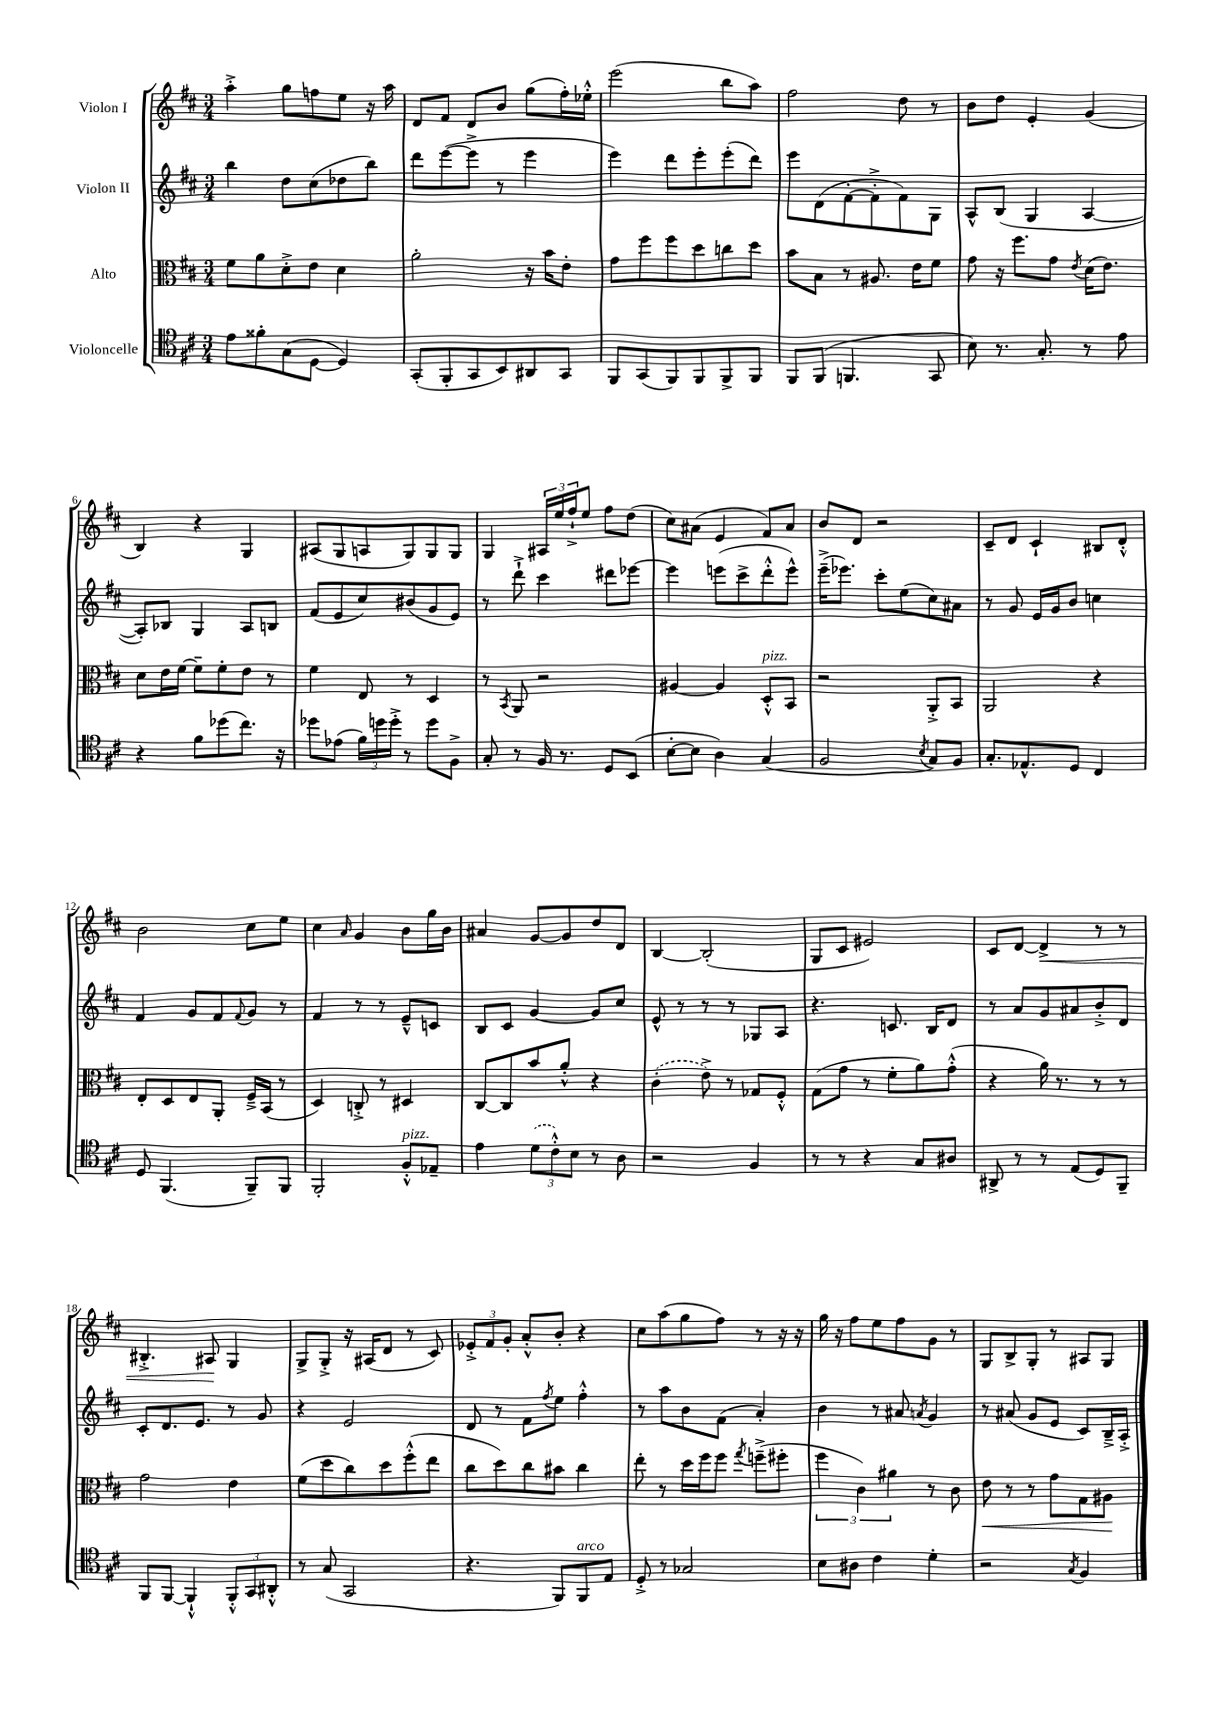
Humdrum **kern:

**kern	**kern	**kern	**kern
*staff4	*staff3	*staff2	*staff1
*clefC4	*clefC3	*clefG2	*clefG2
*k[f#c#]	*k[f#c#]	*k[f#c#]	*k[f#c#]
*M3/4	*M3/4	*M3/4	*M3/4
8e	8f#	4bb	4aa'^
8f##'	8a	.	.
(8G	8d'^	8dd	8gg
[8D	8e	(8cc#	8ff
4D])	4d	8dd-	8ee
.	.	8bb)	16r
.	.	.	16aa
=	=	=	=
(8GG'	2a'	8ddd	8d
8FF#'	.	([8eee	8f#
8GG	.	8eee^]	8d
8BB)	.	8r	8b
8AA#	16r	4eee	(8gg
.	16b	.	.
8GG	8e'	.	16ff#')
.	.	.	16ee-'^^
=	=	=	=
8FF#	8g	4eee)	(2eee
(8GG	8ff#	.	.
8FF#)	8ff#	8ddd	.
8FF#	8dd	8eee'	.
8FF#^	8cc	(8eee'	8bb
8FF#	8dd	8ddd)	8aa)
=	=	=	=
8FF#	8b	8eee	2ff#
(8FF#	8B	(8d	.
4.FF	8r	[8f#'	.
.	8.A#	8f#'^]	.
.	.	8f#)	8dd
.	16e	.	.
8GG	8f#	8G	8r
=	=	=	=
8B)	8g	8A^^	8b
8.r	16r	(8B	8dd
.	8.ff#	.	.
.	.	4G	4e'
8.G'	.	.	.
.	8g	.	.
.	8qe	.	.
8r	(16d	[4A	(4g
.	8.e)	.	.
8e	.	.	.
=	=	=	=
4r	8d	8A'])	4B)
.	16e	8B-	.
.	[16f#	.	.
8f#	8f#~]	4G	4r
(8dd-	8f#'	.	.
8.cc#)	8e	8A	4G
.	8r	8B	.
16r	.	.	.
=	=	=	=
8dd-	4f#	(8f#	(8A#
(8e-	.	8e	8G
24f#)	8E	8cc#)	8A
24dd	.	.	.
24dd'^	.	.	.
8r	8r	(8b#	8G)
8dd	4D	8g	8G
8F#^	.	8e)	8G
=	=	=	=
8G'	8r	8r	4G
.	8qBB	.	.
8r	8AA	8ddd`^	.
16F#	2r	4ccc#	24A#
.	.	.	24ee
8.r	.	.	.
.	.	.	24ff#`^
.	.	.	8ee
8D	.	8ddd#	8ff#
(8BB	.	[8eee-	(8dd
=	=	=	=
[8B'	[4A#	4eee-]	8cc#)
8B]	.	.	(8a#
4A)	4A#]	(8eee	4e
.	.	8ccc#^	.
(4G	8D'^^	8ddd'^^	8f#)
.	8BB	8eee^^)	8a#
=	=	=	=
2F#	2r	(16eee~^	8b
.	.	8.eee-)	.
.	.	.	8d
.	.	8ccc#'	2r
.	.	(8ee	.
8qB	.	.	.
8G)	8AA'^	8cc#)	.
8F#	8BB	8a#	.
=	=	=	=
8.G'	2AA	8r	8c#~
.	.	8g	8d
8.E-^^	.	.	.
.	.	16e	4c#`
.	.	16g	.
8D	.	8b	.
4C#	4r	4cc	8B#
.	.	.	8d'^^
=	=	=	=
8D	8E'	4f#	2b
(4.FF#	8D	.	.
.	8E	8g	.
.	8AA'	8f#	.
.	.	8qqf#	.
8FF#~)	16F#~^	8g	8cc#
.	(16BB	.	.
8FF#	8r	8r	8ee
=	=	=	=
2FF#'	4D)	4f#	4cc#
.	.	.	16qqa
.	8C'^	8r	4g
.	8r	8r	.
8F#'^^	4D#	8e~^^	8b
8E-~	.	8c	16gg
.	.	.	16b
=	=	=	=
4e	[8C#	8B	4a#
.	8C#]	8c#	.
(12d	8b	[4g	[8g
12c#'^^)	.	.	.
.	8a'^^	.	8g]
12B	.	.	.
8r	4r	8g]	8dd
8A	.	8cc#	8d
=	=	=	=
2r	(4c#'	8e^^	[4B
.	.	8r	.
.	8e^)	8r	(2B']
.	8r	8r	.
4F#	8G-	8G-	.
.	8F#'^^	8A	.
=	=	=	=
8r	(8G	4.r	8G
8r	8g	.	8c#
4r	8r	.	2e#)
.	8f#'	8.c	.
8G	8a)	.	.
.	.	16B	.
8A#	(8g'^^	8d	.
=	=	=	=
8AA#^	4r	8r	8c#
8r	.	8a	[8d
8r	16a)	8g	4d^]
.	8.r	.	.
(8E	.	8a#	.
8D)	8r	8b'^	8r
8FF#~	8r	8d	8r
=	=	=	=
8FF#	2g	8c#'	4.B#'^
[8FF#	.	8.d	.
4FF#`^^]	.	.	.
.	.	8.e	.
.	.	.	8A#
12FF#'^^	4e	8r	4G
12GG	.	.	.
.	.	8g	.
12AA#'^^	.	.	.
=	=	=	=
8r	(8f#	4r	8G^
(8G	8dd	.	8G'^
2GG	8cc#)	2e	16r
.	.	.	(16A#
.	8dd	.	8d
.	(8ff#'^^	.	8r
.	8ee	.	8c#)
=	=	=	=
4.r	8cc#	8d	12e-'^
.	.	.	12f#
.	8dd)	8r	.
.	.	.	12g'
.	8cc#	8f#	8a'^^
.	.	8qff#	.
8FF#)	8b#	8ee	8b'
8FF#	4cc#	4ff#'^^	4r
8E	.	.	.
=	=	=	=
8D'^	8ee'	8r	8cc#
8r	8r	8aa	(8aa
2G-	16dd	8b	8gg
.	16ff#	.	.
.	8ff#	(8f#	8ff#)
.	8qgg	.	.
.	(8ff~^	4a')	8r
.	8ff#'	.	16r
.	.	.	16r
=	=	=	=
8B	6ff#	4b	16gg
.	.	.	16r
8A#	.	.	8ff#
.	6c#)	.	.
4c#	.	8r	8ee
.	6a#	.	.
.	.	8a#	8ff#
.	.	8qa	.
4d'	8r	4g	8g
.	8c#	.	8r
=	=	=	=
2r	8e	8r	8G
.	8r	(8a#	8B^
.	8r	8g	8G'
.	8g	8e	8r
8qG	.	.	.
4F#	8G	8c#)	8A#
.	8A#	16B~^	8G
.	.	16A'^	.
==	==	==	==
*-	*-	*-	*-
